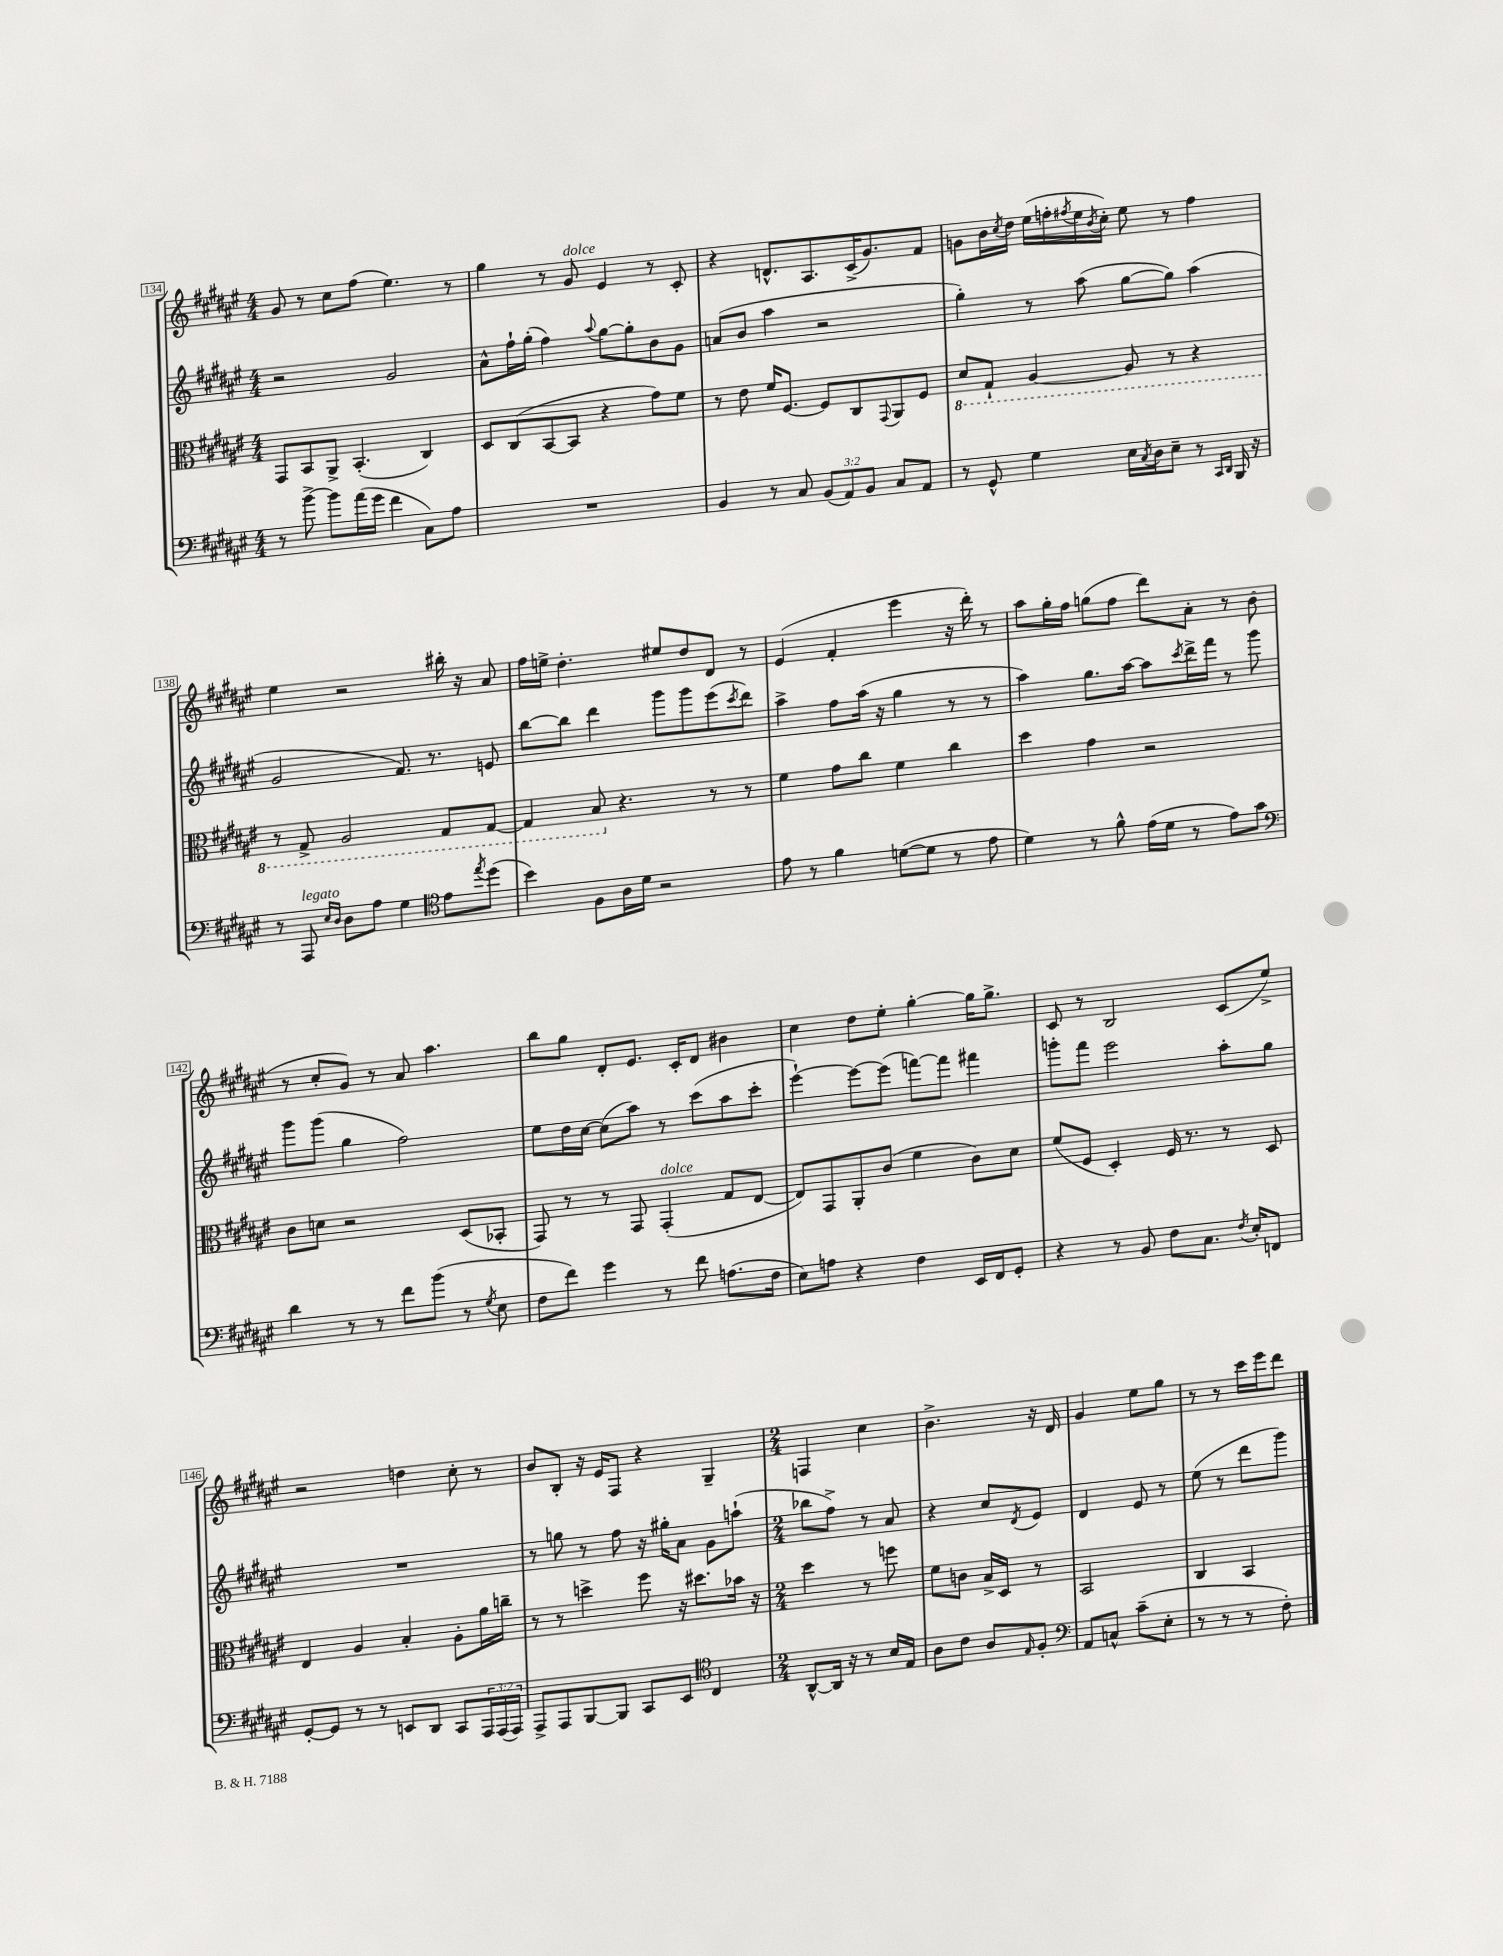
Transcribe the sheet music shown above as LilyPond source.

<<
\new StaffGroup <<
\new Staff = "s0" {
    \clef treble \key fis \major \numericTimeSignature \time 4/4
    gis'8 r8 cis''8 fis''8( eis''4.) r8 |
    gis''4 r8 gis'8^\markup { \italic "dolce" } eis'4 r8 cis'8-. |
    r4 d'8.-^ ais8. cis'16->( gis'8.) fis'8 |
    g'8 b'16 \acciaccatura { cis''8 } dis''16 eis''16( f''16-. \acciaccatura { fis''8 } eis''16 \acciaccatura { b'8 } cis''16-.) eis''8 r8 fis''4 |
    eis''4 r2 bis''16-. r16 ais'8 |
    fis''16 e''16-> dis''4.-. eis''8 dis''8 dis'8 r8 |
    eis'4( fis'4-. eis'''4 r16 dis'''16-.) r8 |
    ais''8 gis''16-. fis''16 g''8( fis''8 dis'''8) ais'8-. r8 b'8( |
    r8 cis''8-. gis'8) r8 ais'8 ais''4. |
    b''8 gis''8 dis'8-. eis'8. cis'16-. dis'8 bis'4 |
    cis''4 dis''8 eis''8-. gis''4~-. gis''16 gis''8.-> |
    cis'8 r8 b2 cis'8( eis''8->) |
    r2 d''4 cis''8-. r8 |
    b'8 b8-. r16 eis'16 fis8 r4 gis4-- |
    \numericTimeSignature \time 2/4 f4 cis''4 |
    b'4.-> r16 dis'16 |
    gis'4 eis''8 gis''8 |
    r8 r8 cis'''16 eis'''16 dis'''8 \bar "|." |
}
\new Staff = "s1" {
    \clef treble \key fis \major \numericTimeSignature \time 4/4
    r2 gis'2 |
    ais'8-^ fis''16-! gis''16-.( fis''4) \appoggiatura { ais''8 } gis''8~ gis''8-. b'8 gis'8 |
    a'8( b'8 ais''4 r2 |
    gis''4-.) r8 ais''8( gis''8~ gis''8) ais''4( |
    gis'2 fis'8.) r8. e'8 |
    b''8~ b''8 dis'''4 gis'''8 gis'''8 eis'''8( \acciaccatura { cis'''8 } dis'''8) |
    ais''4-> fis''8 ais''16( r16 gis''4 r8 r8 |
    ais''4) gis''8. ais''16~ ais''8 \acciaccatura { cis'''8 } dis'''16-> fis'''16 r8 gis'''8 |
    gis'''8 gis'''8( gis''4 fis''2) |
    eis''8 dis''16 cis''16~ cis''8( ais''8) r8 cis'''8( ais''8 cis'''8-. |
    eis'''4~-!) eis'''8~ eis'''8( f'''8~) f'''8 fis'''4 |
    g'''8-. fis'''8 eis'''2 ais''8-. gis''8 |
    R1 |
    r8 g''8 r8 fis''8 r16 gis''16-. ais'8 gis'8 a''8-!( |
    \numericTimeSignature \time 2/4 bes''8 fis''8->) r8 ais'8 |
    r4 cis''8 \acciaccatura { dis'8 } eis'8 |
    dis'4 eis'8 r8 |
    eis''8( r8 dis'''8 gis'''8) \bar "|." |
}
\new Staff = "s2" {
    \clef alto \key fis \major \numericTimeSignature \time 4/4
    gis,8 b,8 ais,8-> b,4.-.( cis4) |
    dis8 cis8( b,8~ b,8 r4 gis'8) fis'8 |
    r8 eis'8 fis'16 fis8.~ fis8 cis8 \appoggiatura { gis,8 } ais,8 fis8 |
    \ottava #-1 dis8 gis,8-! ais,4~ ais,8 r8 r4 |
    r8 gis,8-> ais,2 gis,8 gis,8~ |
    gis,4 b,8 \ottava #0 r4. r8 r8 |
    fis'4 gis'8 cis''8 fis'4 cis''4 |
    dis''4 gis'4 r2 |
    cis'8 d'8 r2 dis8( bes,8-. |
    gis,8) r8 r8 gis,8 gis,4-.^\markup { \italic "dolce" }( gis8 eis8~ |
    eis8) gis,8 ais,8-. cis'8( fis'4 cis'8) dis'8 |
    fis'8( fis8 dis4-.) fis16 r8. r8 dis8 |
    eis4 ais4 b4-. ais8-. ais'16 c''16-- |
    r8 r8 d''4-> fis''8 r16 dis''8. bes'16 r16 |
    \numericTimeSignature \time 2/4 dis''4 r8 f''8 |
    fis'8 c'8 b16-> dis16 r8 |
    b,2 |
    cis4 b,4 \bar "|." |
}
\new Staff = "s3" {
    \clef bass \key fis \major \numericTimeSignature \time 4/4 \override Staff.TupletNumber.text = #tuplet-number::calc-fraction-text
    r8 b'8~-> b'8 ais'16( gis'16 fis'4 cis8) ais8 |
    R1 |
    b,4 r8 cis8 \tuplet 3/2 { b,8( ais,8) b,8 } cis8 ais,8 |
    r8 gis,8-^ gis4 eis16 \acciaccatura { cis8 } dis16 eis8-- r8 \grace { cis,16 dis,16 } b,,16 r16 |
    r8 ais,,8^\markup { \italic "legato" } \grace { eis16 dis16 } dis8 ais8 gis4 \clef tenor eis'8 \acciaccatura { eis''8 } dis''8( |
    b'4) fis8 ais16 dis'16 r2 |
    eis'8 r8 fis'4 d'8~( d'8 r8 eis'8 |
    dis'4) r8 fis'8-^ eis'16( dis'16 r8 eis'8) gis'8 |
    \clef bass dis'4 r8 r8 fis'8 b'8( r8 \acciaccatura { gis8 } eis8 |
    fis8 fis'8) gis'4 r8 fis'8 a8.( fis16 |
    eis8) a8 r4 fis4 eis,16 fis,16 gis,8-. |
    r4 r8 b,8 fis8 cis8. \acciaccatura { fis8 } eis16-. f,8 |
    gis,8~-. gis,8 r8 r8 e,8 dis,8 cis,8 \tuplet 3/2 { ais,,16 ais,,16( ais,,16) } |
    ais,,8-> ais,,8 b,,8~ b,,8 cis,8 eis,8 \clef tenor cis4 |
    \numericTimeSignature \time 2/4 ais,8~-^ ais,16 r16 r8 b16 eis16 |
    ais8 cis'8 ais8 \grace { eis16 } fis8-. |
    \clef bass ais,8 c8-^ cis'8--( eis8-. |
    r8 r8 r8 fis8-.) \bar "|." |
}
>>
>>
\layout { \context { \Score currentBarNumber = #134 \override BarNumber.stencil = #(make-stencil-boxer 0.1 0.3 ly:text-interface::print) } }
